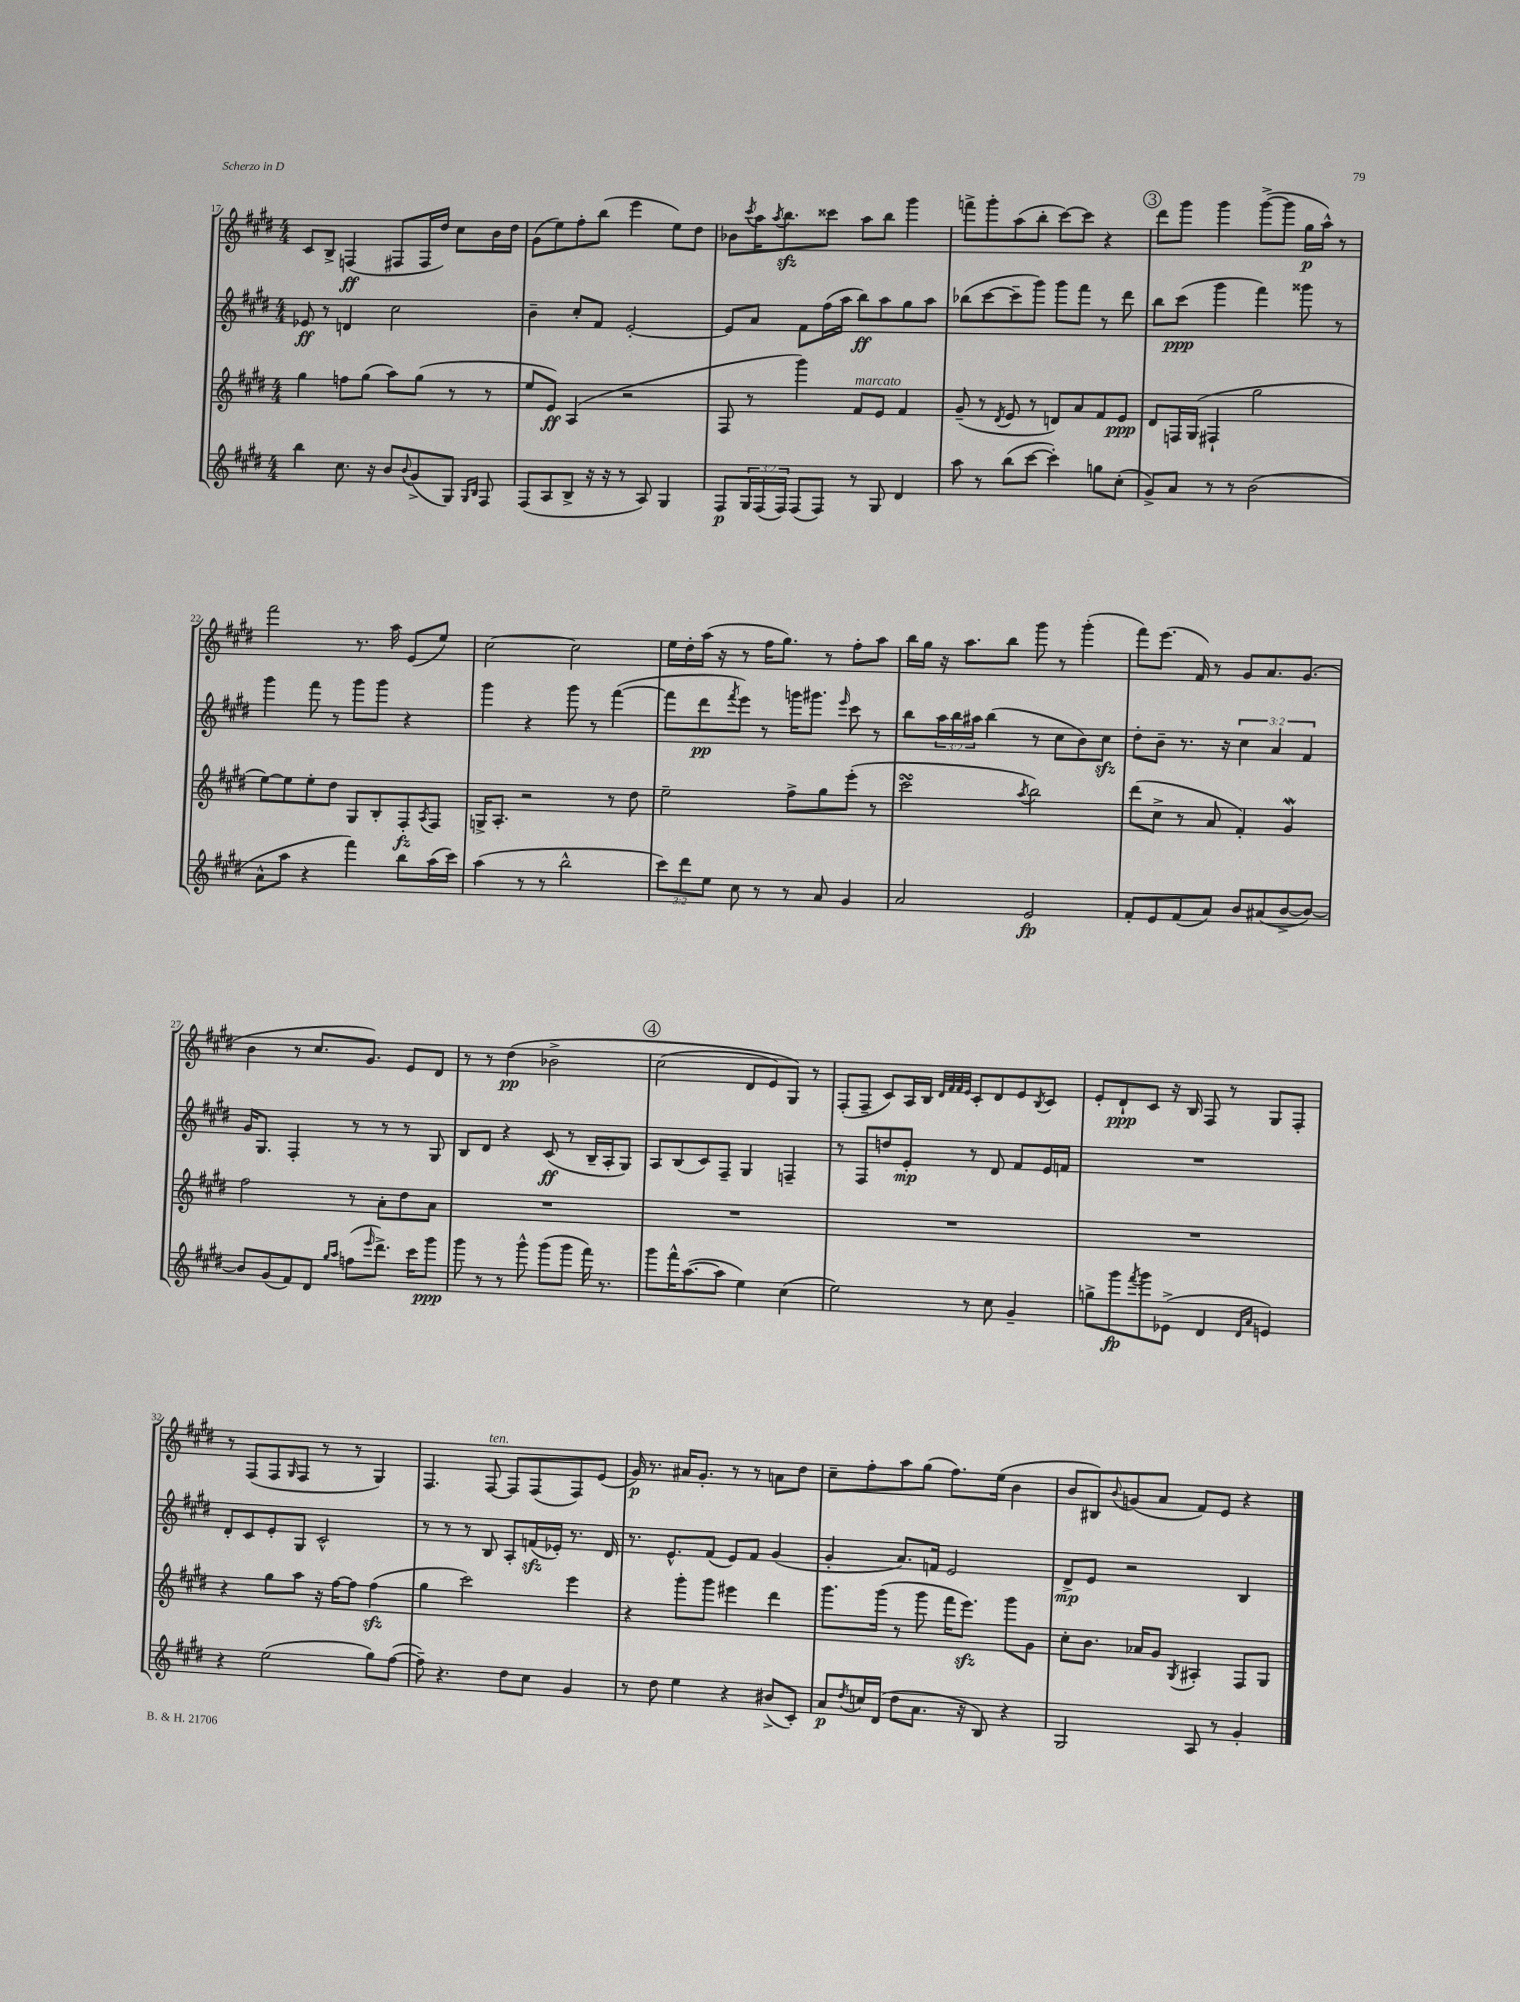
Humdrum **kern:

**kern	**dynam	**kern	**dynam	**kern	**dynam	**kern	**dynam
*part4	*part4	*part3	*part3	*part2	*part2	*part1	*part1
*staff4	*staff4	*staff3	*staff3	*staff2	*staff2	*staff1	*staff1
*clefG2	*	*clefG2	*	*clefG2	*	*clefG2	*
*k[f#c#g#d#]	*	*k[f#c#g#d#]	*	*k[f#c#g#d#]	*	*k[f#c#g#d#]	*
*M4/4	*	*M4/4	*	*M4/4	*	*M4/4	*
=17	=17	=17	=17	=17	=17	=17	=17
4bb\	.	4gg#\	.	8e-X/	ff	8c#/L	.
.	.	.	.	8r	.	8B^/J	.
8.cc#\	.	8ffn\L	.	4dn/	.	(4Fn/	ff
.	.	(8gg#\J	.	.	.	.	.
16r	.	.	.	.	.	.	.
8b/L	.	8aa\L)	.	2cc#\	.	8F#X/L	.
8qqb/	.	.	.	.	.	.	.
(8g#^/	.	(8gg#\J	.	.	.	16F#/L	.
.	.	.	.	.	.	16dd#/JJ)	.
8G#/J)	.	8r	.	.	.	8cc#\L	.
16qqG#/LL	.	.	.	.	.	.	.
16qqB/JJ	.	.	.	.	.	.	.
8F#/	.	8r	.	.	.	16b\L	.
.	.	.	.	.	.	16dd#\JJ	.
=18	=18	=18	=18	=18	=18	=18	=18
(8F#/L	.	8ee/L	.	4b~\	.	(8g#\L	.
8A/	.	8e/J)	ff	.	.	8ee\)	.
8B^/J	.	(4A/	.	8cc#'/L	.	8ff#'\	.
16r	.	.	.	8f#/J	.	(8bb\J	.
16r	.	.	.	.	.	.	.
8r	.	2r	.	[2e'/	.	4eee\	.
8A/)	.	.	.	.	.	.	.
4G#/	.	.	.	.	.	8ee\L)	.
.	.	.	.	.	.	8dd#\J	.
=19	=19	=19	=19	=19	=19	=19	=19
8F#/L	p	8F#/	.	8e/L]	.	8b-X\L	.
.	.	.	.	.	.	8qccc#/	.
24G#/L	.	8r	.	8a/J	.	16aa\K	.
(24F#/	.	.	.	.	.	.	.
.	.	.	.	.	.	8qaa/	.
.	.	.	.	.	.	8.bbzz\	.
24F#/JJ)	.	.	.	.	.	.	.
(8F#/L	.	4ggg#\)	.	8f#\L	.	.	.
8F#/J)	.	.	.	(16ff#\L	.	8ccc##X\J	.
.	.	.	.	16aa\JJ	.	.	.
!	!	!LO:TX:a:i:t=marcato	!	!	!	!	!
8r	.	8f#/L	.	8bb\L)	ff	8aa\L	.
8G#/	.	8e/J	.	8aa\	.	8bb\J	.
4d#/	.	4f#/	.	8gg#\	.	4ggg#\	.
.	.	.	.	8aa\J	.	.	.
=20	=20	=20	=20	=20	=20	=20	=20
8aa\	.	(8g#~/	.	(8bb-X\L	.	8fffn^\L	.
8r	.	8r	.	[8ccc#\	.	8ggg#'\	.
.	.	8qd#/	.	.	.	.	.
(8bb\L	.	8e/	.	8ccc#~\]	.	(8aa\	.
[8ccc#\J	.	8r	.	8ggg#\J)	.	8bb'\J	.
4ccc#'\])	.	8dn/L)	.	8ggg#\L	.	[8ccc#\L)	.
.	.	8a/	.	8fff#\J	.	8ccc#\J]	.
8ggn\L	.	8f#/	.	8r	.	4r	.
(8cc#'\J	.	8e/J	ppp	8ddd#\	.	.	.
!!LO:REH:place=s1:t=3
=21	=21	=21	=21	=21	=21	=21	=21
8g#^/L)	.	8d#/L	.	8bb\L	.	8ddd#\L	.
8a/J	.	16Fn/L	.	(8ccc#\J	ppp	8ggg#\J	.
.	.	(16G#/JJ	.	.	.	.	.
8r	.	4F#X`/	.	4ggg#\	.	4ggg#\	.
8r	.	.	.	.	.	.	.
(2b\	.	2gg#\	.	4fff#\)	.	([8ggg#^\L	.
.	.	.	.	.	.	8ggg#\J]	.
.	.	.	.	8ggg##X\	.	16gg#\LL	p
.	.	.	.	.	.	16aa^^\JJ)	.
.	.	.	.	8r	.	8r	.
!!LO:LB:g=z
=22	=22	=22	=22	=22	=22	=22	=22
8a^^\L	.	[8ee\L)	.	4ggg#\	.	2fff#\	.
8aa\J	.	8ee\]	.	.	.	.	.
4r	.	8ee'\	.	8fff#\	.	.	.
.	.	8dd#\J	.	8r	.	.	.
4fff#\)	.	8G#/L	.	8ggg#\L	.	8.r	.
.	.	8B'/	.	8ggg#\J	.	.	.
.	.	.	.	.	.	16aa\	.
8bb\L	.	8F#'/	fz	4r	.	(8e/L	.
.	.	8qA/	.	.	.	.	.
(16aa\L	.	8F#/J	.	.	.	8ee/J)	.
16ccc#\JJ)	.	.	.	.	.	.	.
=23	=23	=23	=23	=23	=23	=23	=23
(4aa\	.	16Gn^/KL	.	4ggg#\	.	[2cc#\	.
.	.	8.A'/J	.	.	.	.	.
8r	.	2r	.	4r	.	.	.
8r	.	.	.	.	.	.	.
2bb^^\	.	.	.	8ggg#\	.	2cc#\]	.
.	.	.	.	8r	.	.	.
.	.	8r	.	([4fff#\	.	.	.
.	.	8dd#\	.	.	.	.	.
=24	=24	=24	=24	=24	=24	=24	=24
12ccc#\L)	.	2ee~\	.	8fff#\L]	.	16ee\LL	.
.	.	.	.	.	.	16dd#'\	.
12ddd#\	.	.	.	.	.	.	.
.	.	.	.	8ddd#\	pp	(16aa\JJ	.
12ee\J	.	.	.	.	.	.	.
.	.	.	.	.	.	16r	.
.	.	.	.	8qfff#/	.	.	.
8cc#\	.	.	.	8eee\J)	.	8r	.
8r	.	.	.	8r	.	16ff#\KL	.
.	.	.	.	.	.	8.gg#\J)	.
8r	.	8ff#^\L	.	16gggn\KL	.	.	.
.	.	.	.	8.ggg#X\J	.	.	.
8a/	.	8gg#\	.	.	.	8r	.
.	.	.	.	16qqeee/	.	.	.
4g#/	.	(8eee'\J	.	8ccc#\	.	8ff#'\L	.
.	.	8r	.	8r	.	8aa\J	.
=25	=25	=25	=25	=25	=25	=25	=25
2a/	.	2ccc#sSSS\	.	8bb\L	.	16bb\LL	.
.	.	.	.	.	.	16gg#\JJ	.
.	.	.	.	24aa\L	.	16r	.
.	.	.	.	24bb\	.	.	.
.	.	.	.	.	.	8.aa\L	.
.	.	.	.	24aa#X\JJ	.	.	.
.	.	.	.	(4bb\	.	.	.
.	.	.	.	.	.	8bb\J	.
.	.	8qaa/	.	.	.	.	.
2e/	fp	2bb\)	.	8r	.	8ggg#\	.
.	.	.	.	8cc#\L	.	8r	.
.	.	.	.	8b\)	.	(4ggg#'\	.
.	.	.	.	8cc#zz\J	.	.	.
=26	=26	=26	=26	=26	=26	=26	=26
8f#'/L	.	(8ddd#\L	.	8dd#'\L	.	8fff#\L)	.
8e/	.	8cc#^\J	.	8b~\J	.	(8.eee\J	.
(8f#/	.	8r	.	8.r	.	.	.
.	.	.	.	.	.	16f#/)	.
8a/J)	.	8a/	.	.	.	8r	.
.	.	.	.	16r	.	.	.
8b/L	.	4f#'/)	.	6cc#\	.	8g#/L	.
(8a#X/	.	.	.	.	.	8.a/	.
.	.	.	.	6a/	.	.	.
[8b^/	.	4g#W/	.	.	.	.	.
.	.	.	.	.	.	(8.g#/J	.
.	.	.	.	6f#/	.	.	.
8b/J_)	.	.	.	.	.	.	.
!!LO:LB:g=z
=27	=27	=27	=27	=27	=27	=27	=27
8b/L]	.	2ff#\	.	16g#/KL	.	4b\	.
.	.	.	.	8.G#/J	.	.	.
(8g#/	.	.	.	.	.	.	.
8f#/)	.	.	.	4F#'/	.	8r	.
8d#/J	.	.	.	.	.	8.cc#/L	.
16qqgg#/LL	.	.	.	.	.	.	.
16qqaa/JJ	.	.	.	.	.	.	.
(8ffn\L	.	8r	.	8r	.	.	.
.	.	.	.	.	.	8.g#/J)	.
16qqeee/	.	.	.	.	.	.	.
8.ddd#^\J)	.	8a'\L	.	8r	.	.	.
.	.	8dd#\	.	8r	.	8e/L	.
16ccc#\KL	.	.	.	.	.	.	.
8ggg#\J	ppp	8a\J	.	8G#/	.	8d#/J	.
=28	=28	=28	=28	=28	=28	=28	=28
8ggg#\	.	1r	.	8B/L	.	8r	.
8r	.	.	.	8d#/J	.	8r	.
8r	.	.	.	4r	.	(4dd#\	pp
8ggg#^^\	.	.	.	.	.	.	.
(8ggg#\L	.	.	.	(8c#/	ff	2b-X^\	.
8ggg#\J	.	.	.	8r	.	.	.
16fff#\)	.	.	.	16B~/LL	.	.	.
8.r	.	.	.	16A'/J	.	.	.
.	.	.	.	8G#/J)	.	.	.
!!LO:REH:place=s1:t=4
=29	=29	=29	=29	=29	=29	=29	=29
8ggg#\L	.	1r	.	8A/L	.	(2cc#\	.
16fff#^^\K	.	.	.	(8B/	.	.	.
([8.aa\	.	.	.	.	.	.	.
.	.	.	.	8c#/)	.	.	.
8aa\J]	.	.	.	8F#~/J	.	.	.
4ee\)	.	.	.	4G#/	.	8d#/L	.
.	.	.	.	.	.	8e/)	.
(4cc#\	.	.	.	4Fn~/	.	8G#/J)	.
.	.	.	.	.	.	8r	.
=30	=30	=30	=30	=30	=30	=30	=30
2ee\)	.	1r	.	8r	.	(8F#'/L	.
.	.	.	.	8F#/L	.	8F#~/J	.
.	.	.	.	8ddn/	.	8c#/L)	.
.	.	.	.	8e'/J	mp	16A/L	.
.	.	.	.	.	.	16B/JJ	.
.	.	.	.	.	.	32qqd#/LLL	.
.	.	.	.	.	.	32qqf#/	.
.	.	.	.	.	.	32qqf#/	.
.	.	.	.	.	.	32qqe/JJJ	.
8r	.	.	.	8r	.	8c#'/L	.
8cc#\	.	.	.	8d#/	.	8d#/	.
4g#~/	.	.	.	8f#/L	.	8e/	.
.	.	.	.	.	.	8qB/	.
.	.	.	.	16e/L	.	8c#/J	.
.	.	.	.	16fn/JJ	.	.	.
=31	=31	=31	=31	=31	=31	=31	=31
8ggn^\L	.	1r	.	1r	.	8e'/L	.
8ggg#\	fp	.	.	.	.	8d#`/	ppp
8qfff#/	.	.	.	.	.	.	.
8ggg#\	.	.	.	.	.	8c#/J	.
(8e-X^\J	.	.	.	.	.	16r	.
.	.	.	.	.	.	16B/	.
4d#/	.	.	.	.	.	8F#/	.
.	.	.	.	.	.	8r	.
16qqd#/LL	.	.	.	.	.	.	.
16qqa/JJ	.	.	.	.	.	.	.
4en/)	.	.	.	.	.	8G#/L	.
.	.	.	.	.	.	8F#'/J	.
!!LO:LB:g=z
=32	=32	=32	=32	=32	=32	=32	=32
4r	.	4r	.	8d#'/L	.	8r	.
.	.	.	.	8c#/	.	(8F#/L	.
(2ee\	.	8gg#\L	.	8e'/	.	8F#/	.
.	.	.	.	.	.	16qqG#/	.
.	.	8aa\J	.	8G#/J	.	8F#/J	.
.	.	16r	.	2c#^^/	.	8r	.
.	.	[16ff#\KL	.	.	.	.	.
.	.	8ff#\J]	.	.	.	8r	.
8gg#\L)	.	(4ff#zz\	.	.	.	4G#/)	.
([8ff#\J	.	.	.	.	.	.	.
=33	=33	=33	=33	=33	=33	=33	=33
8ff#~\])	.	4gg#\	.	8r	.	4.F#/	.
4.r	.	.	.	8r	.	.	.
.	.	2ccc#\)	.	8r	.	.	.
!	!	!	!	!	!	!LO:TX:a:i:t=ten.	!
.	.	.	.	8B/	.	[8F#/	.
8dd#\L	.	.	.	8A'/L	.	8F#/L]	.
8cc#\J	.	.	.	(16fnzz/L	.	(8F#/	.
.	.	.	.	16e-X'/JJ)	.	.	.
4g#/	.	4eee\	.	8.r	.	8F#/)	.
.	.	.	.	.	.	(8e/J	.
.	.	.	.	16d#/	.	.	.
=34	=34	=34	=34	=34	=34	=34	=34
8r	.	4r	.	8.r	.	16g#/)	p
.	.	.	.	.	.	8.r	.
8dd#\	.	.	.	.	.	.	.
.	.	.	.	8.e^^/L	.	.	.
4ee\	.	8ggg#'\L	.	.	.	16a#X/KL	.
.	.	.	.	.	.	8.g#'/J	.
.	.	8ggg#\J	.	(8f#/J	.	.	.
4r	.	4eee#X\	.	8e/L)	.	8r	.
.	.	.	.	8f#/J	.	8r	.
(8b#X^/L	.	4ddd#\	.	(4g#/	.	8an\L	.
8c#'/J)	.	.	.	.	.	8dd#\J	.
=35	=35	=35	=35	=35	=35	=35	=35
8a/L	p	8.ggg#\L	.	4g#'/	.	8cc#~\L	.
8qdd#/	.	.	.	.	.	.	.
16ccn/L	.	.	.	.	.	8ff#'\	.
(16d#/JJ	.	(16ggg#\Jk	.	.	.	.	.
8dd#\L	.	8r	.	8.a/L)	.	8aa\	.
8.a\J	.	8ggg#\	.	.	.	(8gg#\J	.
.	.	.	.	16fn/Jk	.	.	.
.	.	16fff#\KL	.	2e/	.	8.ff#\L)	.
16r	.	8.eeezz\J)	.	.	.	.	.
8B/)	.	.	.	.	.	.	.
.	.	.	.	.	.	(16ee\Jk	.
4r	.	8ggg#\L	.	.	.	4b\	.
.	.	8g#\J	.	.	.	.	.
=36	=36	=36	=36	=36	=36	=36	=36
2G#/	.	8cc#'\L	.	8d#^/L	mp	8b/L	.
.	.	8.b\J	.	8e/J	.	8B#X/)	.
.	.	.	.	.	.	8qqb/	.
.	.	.	.	2r	.	(8gn/	.
.	.	16a-X/KL	.	.	.	.	.
.	.	8g#/J	.	.	.	8a/J	.
.	.	8qG#/	.	.	.	.	.
8A/	.	4A#X'/	.	.	.	8f#/L)	.
8r	.	.	.	.	.	8e/J	.
4g#'/	.	8F#/L	.	4B/	.	4r	.
.	.	8G#/J	.	.	.	.	.
==	==	==	==	==	==	==	==
*-	*-	*-	*-	*-	*-	*-	*-
